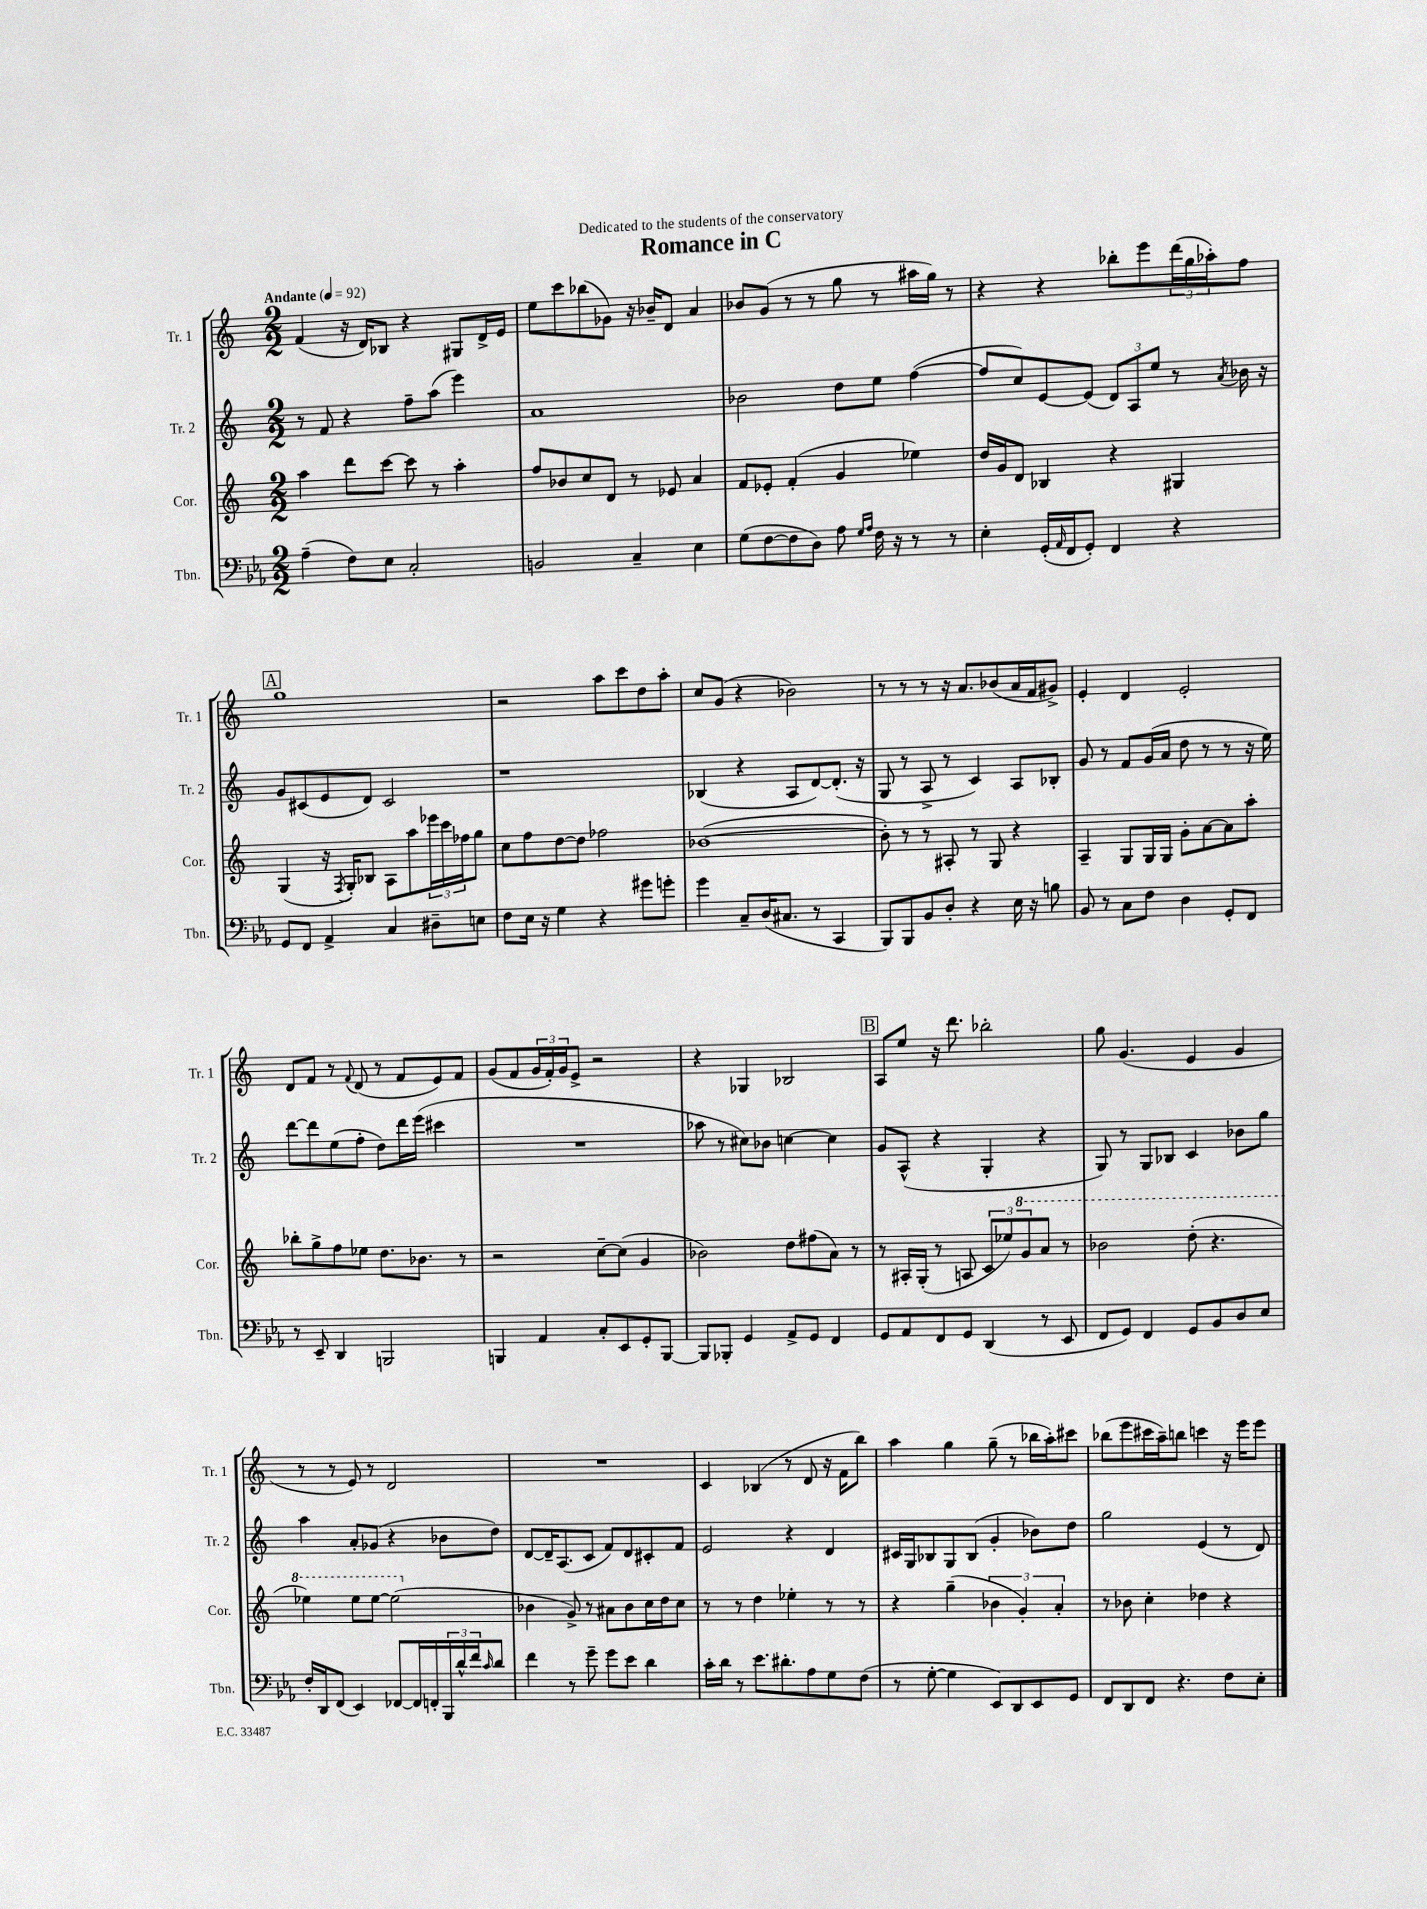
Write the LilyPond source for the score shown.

\header { title = "Romance in C" dedication = "Dedicated to the students of the conservatory" }
<<
\new StaffGroup <<
\new Staff = "s0" \with { instrumentName = "Tr. 1" shortInstrumentName = "Tr. 1" } {
    \clef treble \key c \major \numericTimeSignature \time 2/2 \tempo "Andante" 4 = 92
    f'4( r16 d'16) bes8 r4 gis8 d'16-> e'16 |
    e''8 c'''8 bes''8( ges'8) r16 bes'16-- d'8 a'4 |
    bes'8 g'8( r8 r8 g''8 r8 ais''16 g''16) r8 |
    r4 r4 bes''8-. e'''8 \tuplet 3/2 { d'''16( g''16 aes''16-.) } f''8 |
    \mark \markup { \box "A" } g''1 |
    r2 a''8 c'''8 d''8 a''8-. |
    c''8 g'8( r4 bes'2) |
    r8 r8 r8 r16 a'8. bes'8( a'16 f'16 gis'8->) |
    e'4-. d'4 e'2-. |
    d'8 f'8 r8 \appoggiatura { f'8 } d'8( r8 f'8 e'8) f'8 |
    g'8( f'8 \tuplet 3/2 { g'16 f'16-.) g'16 } e'8-> r2 |
    r4 ges4 bes2 |
    \mark \markup { \box "B" } a8 e''8 r16 d'''8. bes''2-. |
    g''8 g'4.( e'4 g'4 |
    r8 r8 e'8) r8 d'2 |
    R1 |
    c'4 bes4( r8 d'8 r16 f'16 b''8) |
    a''4 g''4 g''8--( r8 bes''16 a''16-.) cis'''8 |
    bes''8( e'''8 cis'''16 a''16--) b''8 c'''4 r16 e'''16 e'''8 \bar "|." |
}
\new Staff = "s1" \with { instrumentName = "Tr. 2" shortInstrumentName = "Tr. 2" } {
    \clef treble \key c \major \numericTimeSignature \time 2/2
    r8 f'8 r4 f''8-- a''8( e'''4) |
    a'1 |
    bes'2 d''8 e''8 f''4~( |
    f''8 c''8) e'8~ e'8( \tuplet 3/2 { d'8) a8 e''8 } r8 \acciaccatura { a'8 } bes'16 r16 |
    \mark \markup { \box "A" } g'8 cis'8( e'8 d'8) cis'2 |
    r1 |
    bes4( r4 a8 d'8~) d'8.-.( r16 |
    g8 r8 a8-> r8 c'4) a8 bes8-. |
    g'8 r8 f'8 g'16( a'16 d''8 r8 r8 r16 e''16) |
    d'''8~ d'''8 e''8( f''8-. d''8) d'''16 e'''16( cis'''4 |
    R1 |
    aes''8 r8 cis''8) bes'8 c''4~ c''4 |
    \mark \markup { \box "B" } g'8 a8-^( r4 g4-. r4 |
    g8) r8 g8 bes8 c'4 bes'8 g''8 |
    a''4 a'8-. ges'8( r4 bes'8 d''8) |
    d'8~ d'16-- a8.( c'8 f'8) d'8 cis'8-. f'8 |
    e'2 r4 d'4 |
    cis'16 g16 bes8 g8 bes8( g'4-. bes'8) d''8 |
    g''2 e'4( r8 d'8) \bar "|." |
}
\new Staff = "s2" \with { instrumentName = "Cor." shortInstrumentName = "Cor." } {
    \clef treble \key c \major \numericTimeSignature \time 2/2
    a''4 d'''8 c'''8~ c'''8 r8 a''4-. |
    f''8 bes'8 c''8 d'8 r8 ees'8 a'4 |
    f'8 ees'8-. f'4-.( g'4 ees''4) |
    d''16 g'16 d'8 bes4 r4 gis4 |
    \mark \markup { \box "A" } g4( r16 \acciaccatura { f8 } g16-.) bes8 a8 a''8 \tuplet 3/2 { ees'''16 c'''16 fes''16 } g''8 |
    c''8 f''8 d''8~ d''8 fes''2 |
    bes'1~( |
    bes'8-.) r8 r8 ais8-. r8 g8 r4 |
    a4-- g8 g16 g16 g'8-. a'8~ a'8 a''8-. |
    bes''8-. g''8-> f''8 ees''8 d''8. bes'8. r8 |
    r2 c''8~-- c''8( g'4 |
    bes'2) d''8 fis''8( a'8) r8 |
    \mark \markup { \box "B" } r8 ais16-. g16-.( r8 a8 \tuplet 3/2 { c'8 ees''8) \ottava #1 g''8 } a''8 r8 |
    bes''2 d'''8-.( r4. |
    ees'''4) ees'''8 ees'''8~ ees'''2( \ottava #0 |
    bes'4 g'8->) r8 ais'8 bes'8 c''16 d''16 c''8 |
    r8 r8 d''4 ees''4-. r8 r8 |
    r4 g''4--( \tuplet 3/2 { bes'4 g'4-.) a'4-. } |
    r8 bes'8 c''4-. des''4 r4 \bar "|." |
}
\new Staff = "s3" \with { instrumentName = "Tbn." shortInstrumentName = "Tbn." } {
    \clef bass \key ees \major \numericTimeSignature \time 2/2
    aes4--( f8) ees8 c2-. |
    b,2 c4-- ees4 |
    g8( f8~ f8 d8) aes8 \grace { g16 aes16 } f16 r16 r8 r8 |
    ees4-. g,16-.( \grace { aes,16 } f,16 g,8-.) f,4 r4 |
    \mark \markup { \box "A" } g,8 f,8 aes,4-> c4 dis8-- e8 |
    f8 ees16 r16 g4 r4 gis'8 g'8-. |
    g'4 c8-- d16( cis8. r8 c,4 |
    bes,,8) bes,,8 bes,8 d8-. r4 ees16 r16 b8 |
    bes,8 r8 c8 f8 d4 g,8-. f,8 |
    r8 ees,8-- d,4 b,,2 |
    b,,4 aes,4 c8-. ees,8 g,8-. b,,8~ |
    b,,8 bes,,8-. g,4 aes,8-> g,8 f,4 |
    \mark \markup { \box "B" } g,8 aes,8 f,8 g,8 d,4( r8 ees,8 |
    f,8 g,8) f,4 g,8 bes,8 d8 ees8 |
    f16-. d,16 f,8( ees,4) fes,8~ fes,16 f,16-. \tuplet 3/2 { bes,,16 d'16-^ f'16 } \grace { c'16 } d'8 |
    f'4 r8 g'8-- g'8 ees'8 d'4 |
    c'16-. d'16 r8 ees'8. dis'8.-. aes8 g8 f8( |
    r8 g8~-. g4 ees,8) d,8 ees,8 g,8 |
    f,8 d,8 f,8 r4. f8 ees8-. \bar "|." |
}
>>
>>
\layout { \context { \Score \remove "Bar_number_engraver" } }
